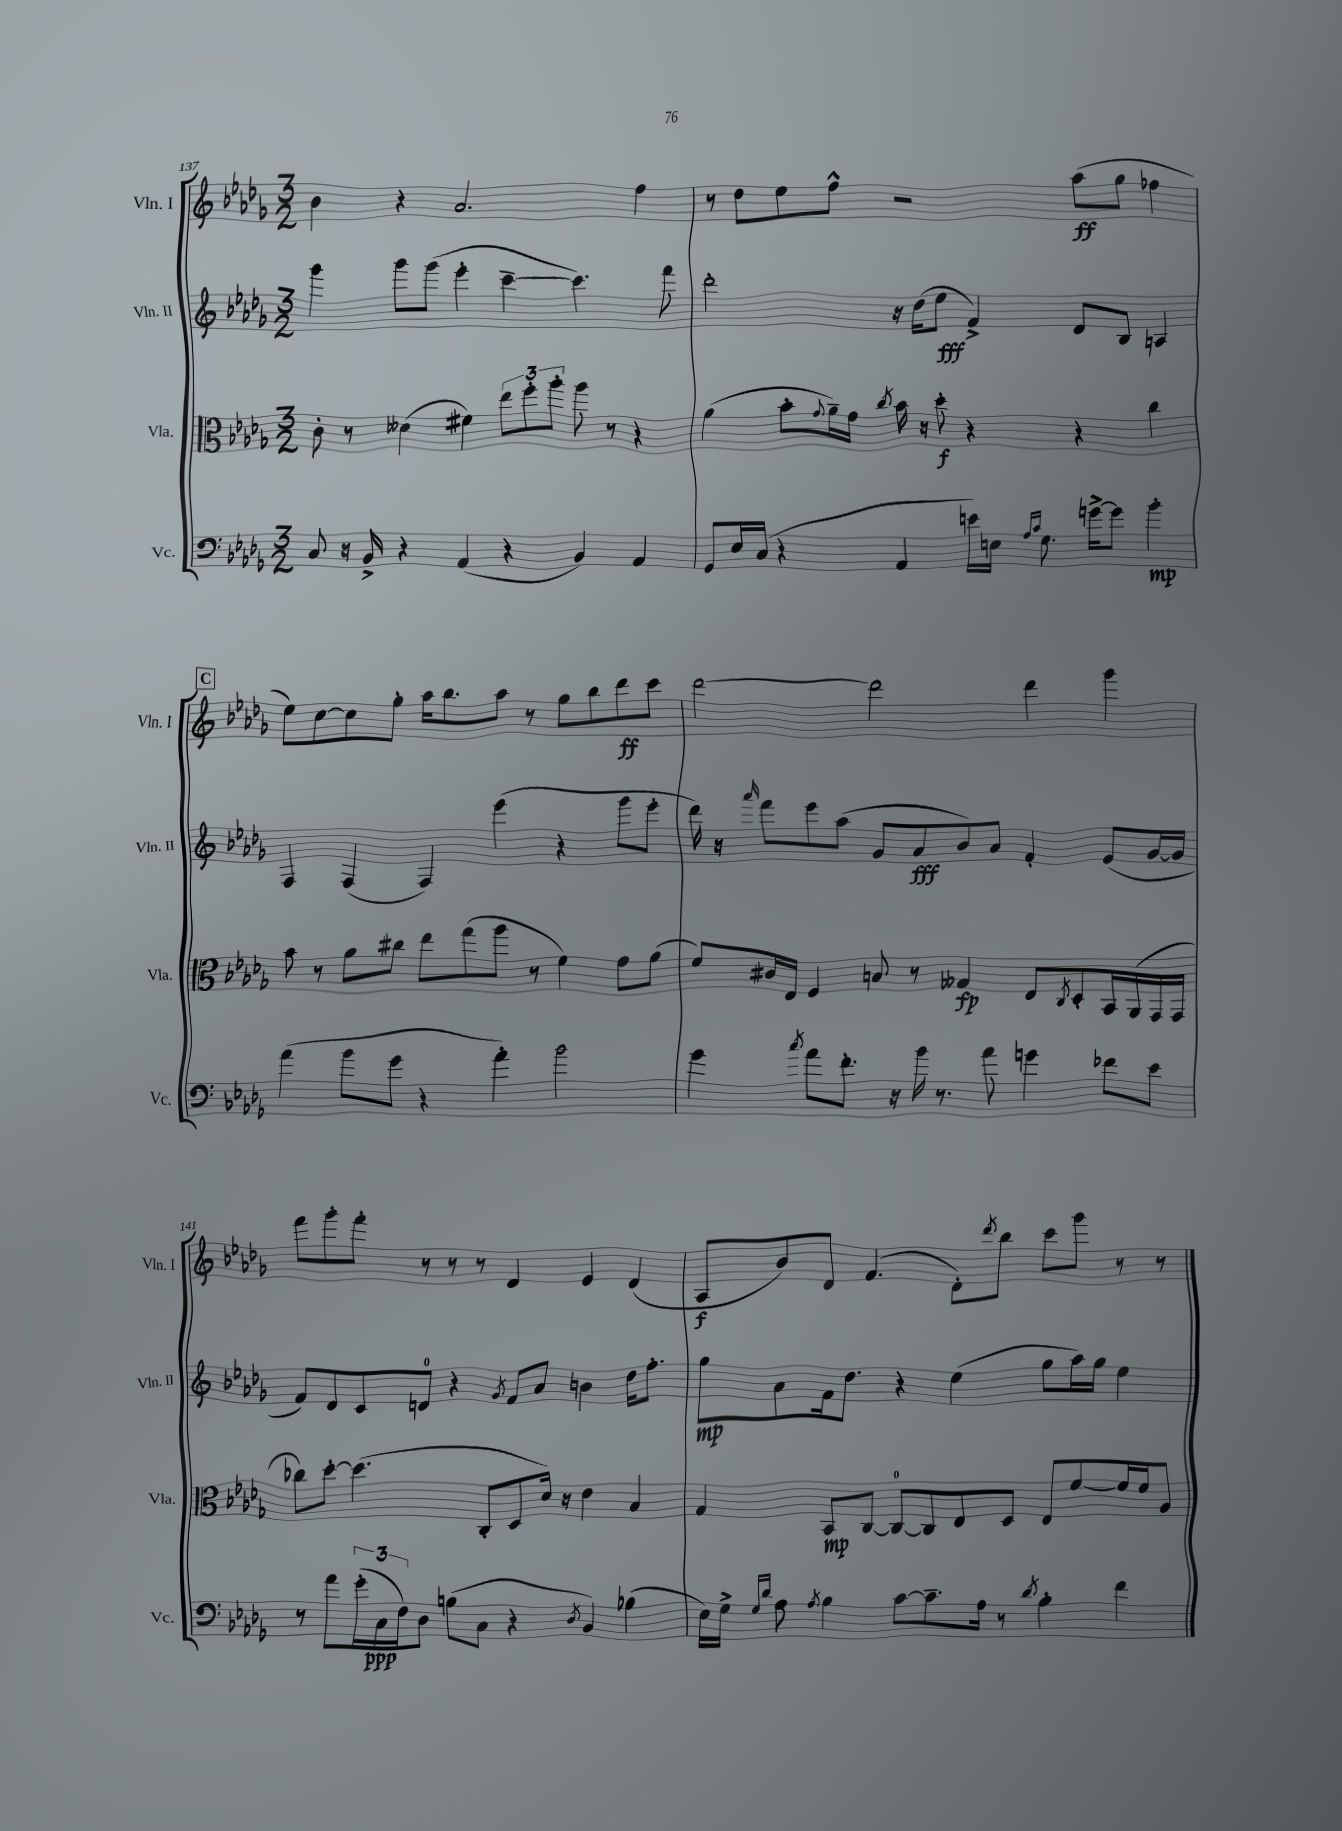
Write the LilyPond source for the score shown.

<<
\new StaffGroup <<
\new Staff = "s0" \with { instrumentName = "Vln. I" shortInstrumentName = "Vln. I" } {
    \clef treble \key des \major \numericTimeSignature \time 3/2
    bes'4 r4 aes'2. f''4 |
    r8 des''8 ees''8 f''8-^ r2 aes''8\ff( ges''8 fes''4 |
    \mark \markup { \box "C" } ees''8) c''8~ c''8 ges''8-. aes''16 bes''8. aes''8 r8 ges''8 bes''8 des'''8\ff c'''8 |
    des'''2~ des'''2 des'''4 ges'''4 |
    f'''8 ges'''8-. f'''8-. r8 r8 r8 des'4 ees'4 des'4( |
    aes8\f bes'8) des'8 f'4.( des'8-.) \acciaccatura { des'''8 } bes''8 c'''8 ges'''8 r8 r8 \bar "|." |
}
\new Staff = "s1" \with { instrumentName = "Vln. II" shortInstrumentName = "Vln. II" } {
    \clef treble \key des \major \numericTimeSignature \time 3/2
    ges'''4 ges'''8 ges'''8( ees'''4-. c'''4~-- c'''4.) f'''8 |
    des'''2-. r16 des''16( ees''8\fff f'4->) des'8 bes8 a4 |
    \mark \markup { \box "C" } f4 f4( f4) ees'''4( r4 ges'''8 ees'''8-. |
    des'''16) r16 \grace { aes'''16 } f'''8 ees'''8 aes''8( ges'8 aes'8\fff bes'8) aes'8 f'4-. ees'8( ges'16~ ges'16 |
    f'8) des'8 c'8 d'8-0 r4 \acciaccatura { ges'8 } f'8 aes'8 b'4 des''16 f''8.-. |
    ges''8\mp aes'8 f'16 des''8. r4 ees''4( ges''8 aes''16) ges''16 ees''4 \bar "|." |
}
\new Staff = "s2" \with { instrumentName = "Vla." shortInstrumentName = "Vla." } {
    \clef alto \key des \major \numericTimeSignature \time 3/2
    c'8-. r8 deses'4( fis'4) \tuplet 3/2 { ees''8 f''8-. aes''8-. } aes''8 r8 r4 |
    aes'4( bes'8-. \appoggiatura { ges'8 } aes'16--) ges'16 \acciaccatura { c''8 } bes'16 r16 des''8-.\f r4 r4 c''4 |
    \mark \markup { \box "C" } bes'8 r8 aes'8 cis''8 ees''8 ges''8( aes''8 r8 f'4) ges'8 aes'8( |
    f'8) cis'16 ees16 f4 b8 r8 geses4\fp ees8 \acciaccatura { c8 } des8-. bes,16 aes,16( ges,16 ges,16 |
    ces''8) des''8~-. des''4.( c8-. des8 des'16) r16 ees'4 bes4 |
    ges4 bes,8\mp c8~ c8-0~ c8 ees8 des8 ees8 f'8~ f'16 f'16 aes8 \bar "|." |
}
\new Staff = "s3" \with { instrumentName = "Vc." shortInstrumentName = "Vc." } {
    \clef bass \key des \major \numericTimeSignature \time 3/2
    c8 r16 bes,16-> r4 aes,4( r4 bes,4) aes,4 |
    ges,8 ees16 c16( r4 aes,4 e'16) e16 \grace { aes16 c'16 } ges8. g'16~-> g'8 bes'4-.\mp |
    \mark \markup { \box "C" } aes'4( bes'8 ges'8 r4 aes'4-.) bes'2 |
    ges'4 \acciaccatura { c''8 } aes'8 f'8.-. r16 bes'16 r8. aes'8 g'4 fes'8 ees'8 |
    r8 aes'8 \tuplet 3/2 { ges'16-.( c16\ppp f16) } des8 b8( c8 r4 \acciaccatura { des8 } bes,4) bes4( |
    ees16) ges16-> \grace { ges16 des'16 } aes8 \acciaccatura { aes8 } bes4 c'8~ c'8.-- aes16 r8 \acciaccatura { des'8 } bes4-. f'4 \bar "|." |
}
>>
>>
\layout { \context { \Score currentBarNumber = #137 } }
